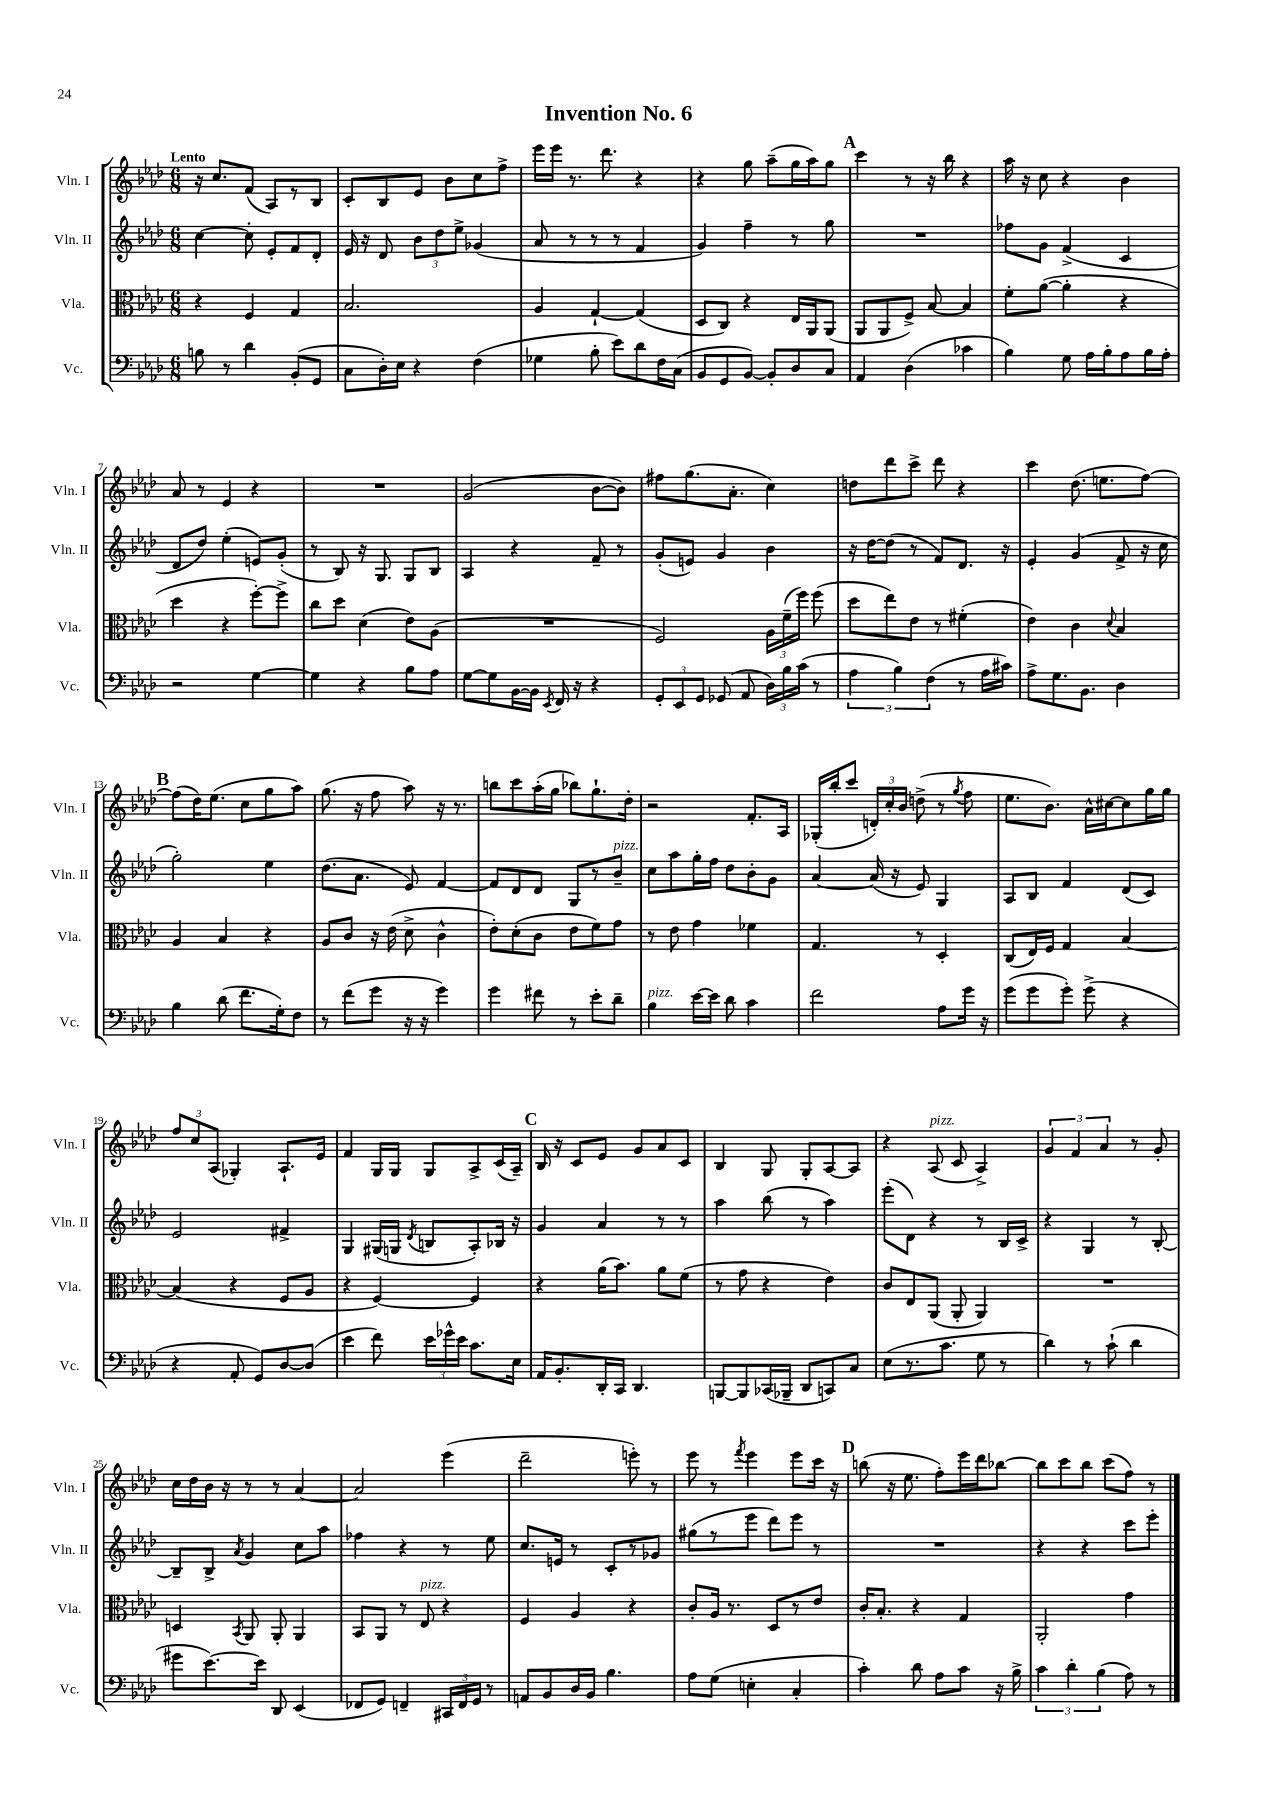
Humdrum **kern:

**kern	**kern	**kern	**kern
*staff4	*staff3	*staff2	*staff1
*clefF4	*clefC3	*clefG2	*clefG2
*k[b-e-a-d-]	*k[b-e-a-d-]	*k[b-e-a-d-]	*k[b-e-a-d-]
*M6/8	*M6/8	*M6/8	*M6/8
8B	4r	[4cc	16r
.	.	.	8.cc
8r	.	.	.
4d-	4F	8cc']	(8f
.	.	8e-'	8A-)
(8BB-'	4G	8f	8r
8GG	.	8d-'	8B-
=	=	=	=
8C	2.B-	16e-	8c'
.	.	16r	.
16D-')	.	8d-	8B-
16E-	.	.	.
4r	.	12b-	8e-
.	.	12dd-	.
.	.	.	8b-
.	.	12ee-^	.
(4F	.	(4g-	8cc
.	.	.	8ff^
=	=	=	=
4G-	4A-	8a-	16eee-
.	.	.	16eee-
.	.	8r	8.r
8B-'	[4G`	8r	.
.	.	.	8.ddd-
8e-)	.	8r	.
8d-	(4G]	4f	4r
16F	.	.	.
(16C	.	.	.
=	=	=	=
8BB-	8D-	4g)	4r
8GG	8C)	.	.
[8BB-)	4r	4ff~	8gg
8BB-']	.	.	(8aa-~
8D-	16E-	8r	16gg
.	16AA-	.	16aa-)
8C	(8AA-	8gg	8gg
=	=	=	=
4AA-	8AA-	2.r	4ccc
.	8AA-	.	.
(4D-	8F^)	.	8r
.	[8B-	.	16r
.	.	.	16bb-
4c-	4B-]	.	4r
=	=	=	=
4B-)	8f'	8ff-	16aa-
.	.	.	16r
.	([8a-	8g	8cc
8G	4a-']	(4f^	4r
16A-	.	.	.
16B-'	.	.	.
8A-	4r	4c	4b-
16B-	.	.	.
16A-'	.	.	.
=	=	=	=
2r	4dd-	8d-	8a-
.	.	8dd-)	8r
.	4r	(4ee-'	4e-
[4G	[8ff')	8e)	4r
.	8ff^]	(8g'	.
=	=	=	=
4G]	8cc	8r	2.r
.	8dd-	8B-)	.
4r	(4d-	16r	.
.	.	8.G	.
8B-	8e-)	8G	.
8A-	(8A-	8B-	.
=	=	=	=
[8G	2.r	4A-	(2g
8G]	.	.	.
[16BB-	.	4r	.
16BB-]	.	.	.
8qEE-	.	.	.
16FF	.	.	.
16r	.	.	.
4r	.	8f~	[8b-
.	.	8r	8b-])
=	=	=	=
12GG'	2F)	(8g'	8ff#
12EE-	.	.	.
.	.	8e)	(8.gg
12GG	.	.	.
(8GG-	.	4g	.
.	.	.	8.a-'
8AA-	.	.	.
24D-)	24A-	4b-	4cc)
24B-	(24f~	.	.
(24c	24ff)	.	.
8r	(8ff	.	.
=	=	=	=
6A-	8dd-	16r	8dd
.	.	[16dd-	.
.	8ee-)	(8dd-]	8ddd-
6B-)	.	.	.
.	8e-	8r	8ccc^
(6F	.	.	.
.	8r	8f)	8ddd-
8r	(4f#'	8.d-	4r
16A-	.	.	.
16c#)	.	16r	.
=	=	=	=
8A-^	4e-)	4e-'	4ccc
8.G	.	.	.
.	4c	(4g	(8.dd-
8.BB-	.	.	.
.	.	.	8.ee
.	8qqd-	.	.
4D-	4B-	8f^	.
.	.	16r	[8ff)
.	.	16cc	.
=	=	=	=
4B-	4A-	2gg')	(8ff]
.	.	.	16dd-)
.	.	.	(8.ee-
(8d-	4B-	.	.
8.f	.	.	8cc
.	4r	4ee-	8gg
16G')	.	.	.
8F	.	.	8aa-)
=	=	=	=
8r	8A-	(8.dd-	(8.gg
(8f	8c	.	.
.	.	8.a-	16r
8g	16r	.	8ff
.	(16e-	.	.
16r	8d-^	8e-)	8aa-)
16r	.	.	.
4g)	4c^^	[4f	16r
.	.	.	8.r
=	=	=	=
4g	8e-')	8f]	8bb
.	(8d-'	8d-	8ccc
8f#	8c	8d-	(16aa-'
.	.	.	16gg
8r	8e-	8G	8bb-)
8e-'	8f)	8r	8.gg`
8d-~	8g	8b-~	.
.	.	.	16dd-'
=	=	=	=
4B-	8r	8cc	2r
.	8e-	8aa-	.
[16e-	4g	16gg'	.
16e-]	.	16ff	.
8d-	.	8dd-	.
4c	4f-	8b-'	8.f'
.	.	8g	.
.	.	.	16A-
=	=	=	=
2f	4.G	[4a-	(16G-'
.	.	.	16bb-'
.	.	.	8ccc
.	.	(16a-]	24d')
.	.	.	24cc'
.	.	16r	.
.	.	.	24b-
.	8r	8e-)	(8dd^
8A-	4D-'	4G	8r
.	.	.	8qgg
16g	.	.	8ff
16r	.	.	.
=	=	=	=
(8g	(8C	8A-	8.ee-
8g	16E-)	8B-	.
.	16F	.	8.b-)
8g')	4G	4f	.
(8g^	.	.	16a-^^
.	.	.	[16cc#
4r	[4B-	(8d-	8cc#]
.	.	8c)	16gg
.	.	.	16gg
=	=	=	=
4r	(4B-]	2e-	12ff
.	.	.	12cc
.	.	.	(12A-
8AA-'	4r	.	4G-')
8GG)	.	.	.
[8D-	8F	4f#^	8.A-`
(8D-]	8A-	.	.
.	.	.	16e-
=	=	=	=
4e-	4r	4G	4f
8f)	[4F)	(16G#	16G
.	.	16G	16G
.	.	8qd-	.
24e-	.	8B	8G
24g-^^	.	.	.
24e-	.	.	.
8.c	4F]	8A-')	8A-^
.	.	16B-	(16c
16E-	.	16r	16A-~)
=	=	=	=
16AA-	4r	4g	16B-
8.BB-'	.	.	16r
.	.	.	8c
16DD-'	(16a-	4a-	8e-
16CC	8.b-)	.	.
4.DD-	.	.	8g
.	8a-	8r	8a-
.	(8f	8r	8c
=	=	=	=
[8BBB	8r	4aa-	4B-
8BBB]	8g	.	.
(16CC-	4r	(8bb-	8G
16BBB-~	.	.	.
8DD-	.	8r	8G'
8CC)	4e-)	4aa-)	[8A-
8C	.	.	8A-]
=	=	=	=
(8E-	8c	(8eee-'	4r
8.r	8E-	8d-)	.
.	(8AA-	4r	(8A-
8.c	.	.	.
.	8AA-'	.	8c
8G	4AA-)	8r	4A-^)
8r	.	16B-	.
.	.	16c^	.
=	=	=	=
4d-)	2.r	4r	6g
.	.	.	6f
8r	.	4G	.
.	.	.	6a-
(8c`	.	.	.
4d-	.	8r	8r
.	.	[8B-'	8g'
=	=	=	=
8g#	4D	8B-~]	16cc
.	.	.	16dd-
[8.e-)	.	8B-^	16b-
.	.	.	16r
.	8qBB-	8qa-	.
.	8AA-	4g	8r
16e-]	.	.	.
8DD-	8AA-'	.	8r
(4EE-	4AA-	8cc	[4a-
.	.	8aa-	.
=	=	=	=
8FF-	8BB-	4ff-	2a-]
8GG)	8AA-	.	.
4FF~	8r	4r	.
.	8E-	.	.
24CC#	4r	8r	(4eee-
24FF	.	.	.
24GG	.	.	.
8r	.	8ee-	.
=	=	=	=
8AA	4F	8.cc	2ddd-~
8BB-	.	.	.
.	.	16e	.
16D-	4A-	8r	.
16BB-	.	.	.
4.B-	.	8c'	.
.	4r	8r	8eee')
.	.	8g-	8r
=	=	=	=
8A-	8c'	(8gg#	8eee-
(8G	16A-	8r	8r
.	8.r	.	.
.	.	.	8qfff
4E'	.	8eee-	4eee-
.	8D-	8ddd-)	.
4C'	8r	8eee-	8eee-
.	8e-	8r	16ccc
.	.	.	16r
=	=	=	=
4c')	16c'	2.r	(8bb
.	8.B-'	.	.
.	.	.	16r
.	.	.	8.ee-
8d-	4r	.	.
8A-	.	.	8ff')
8c	4G	.	16eee-
.	.	.	16ddd-
16r	.	.	[8bb-
16B-^	.	.	.
=	=	=	=
6c	2AA-'	4r	8bb-]
.	.	.	8ccc
6d-'	.	.	.
.	.	4r	8bb-
(6B-	.	.	.
.	.	.	(8ccc
8A-)	4g	8ccc	8ff)
8r	.	8eee-'	8r
==	==	==	==
*-	*-	*-	*-
